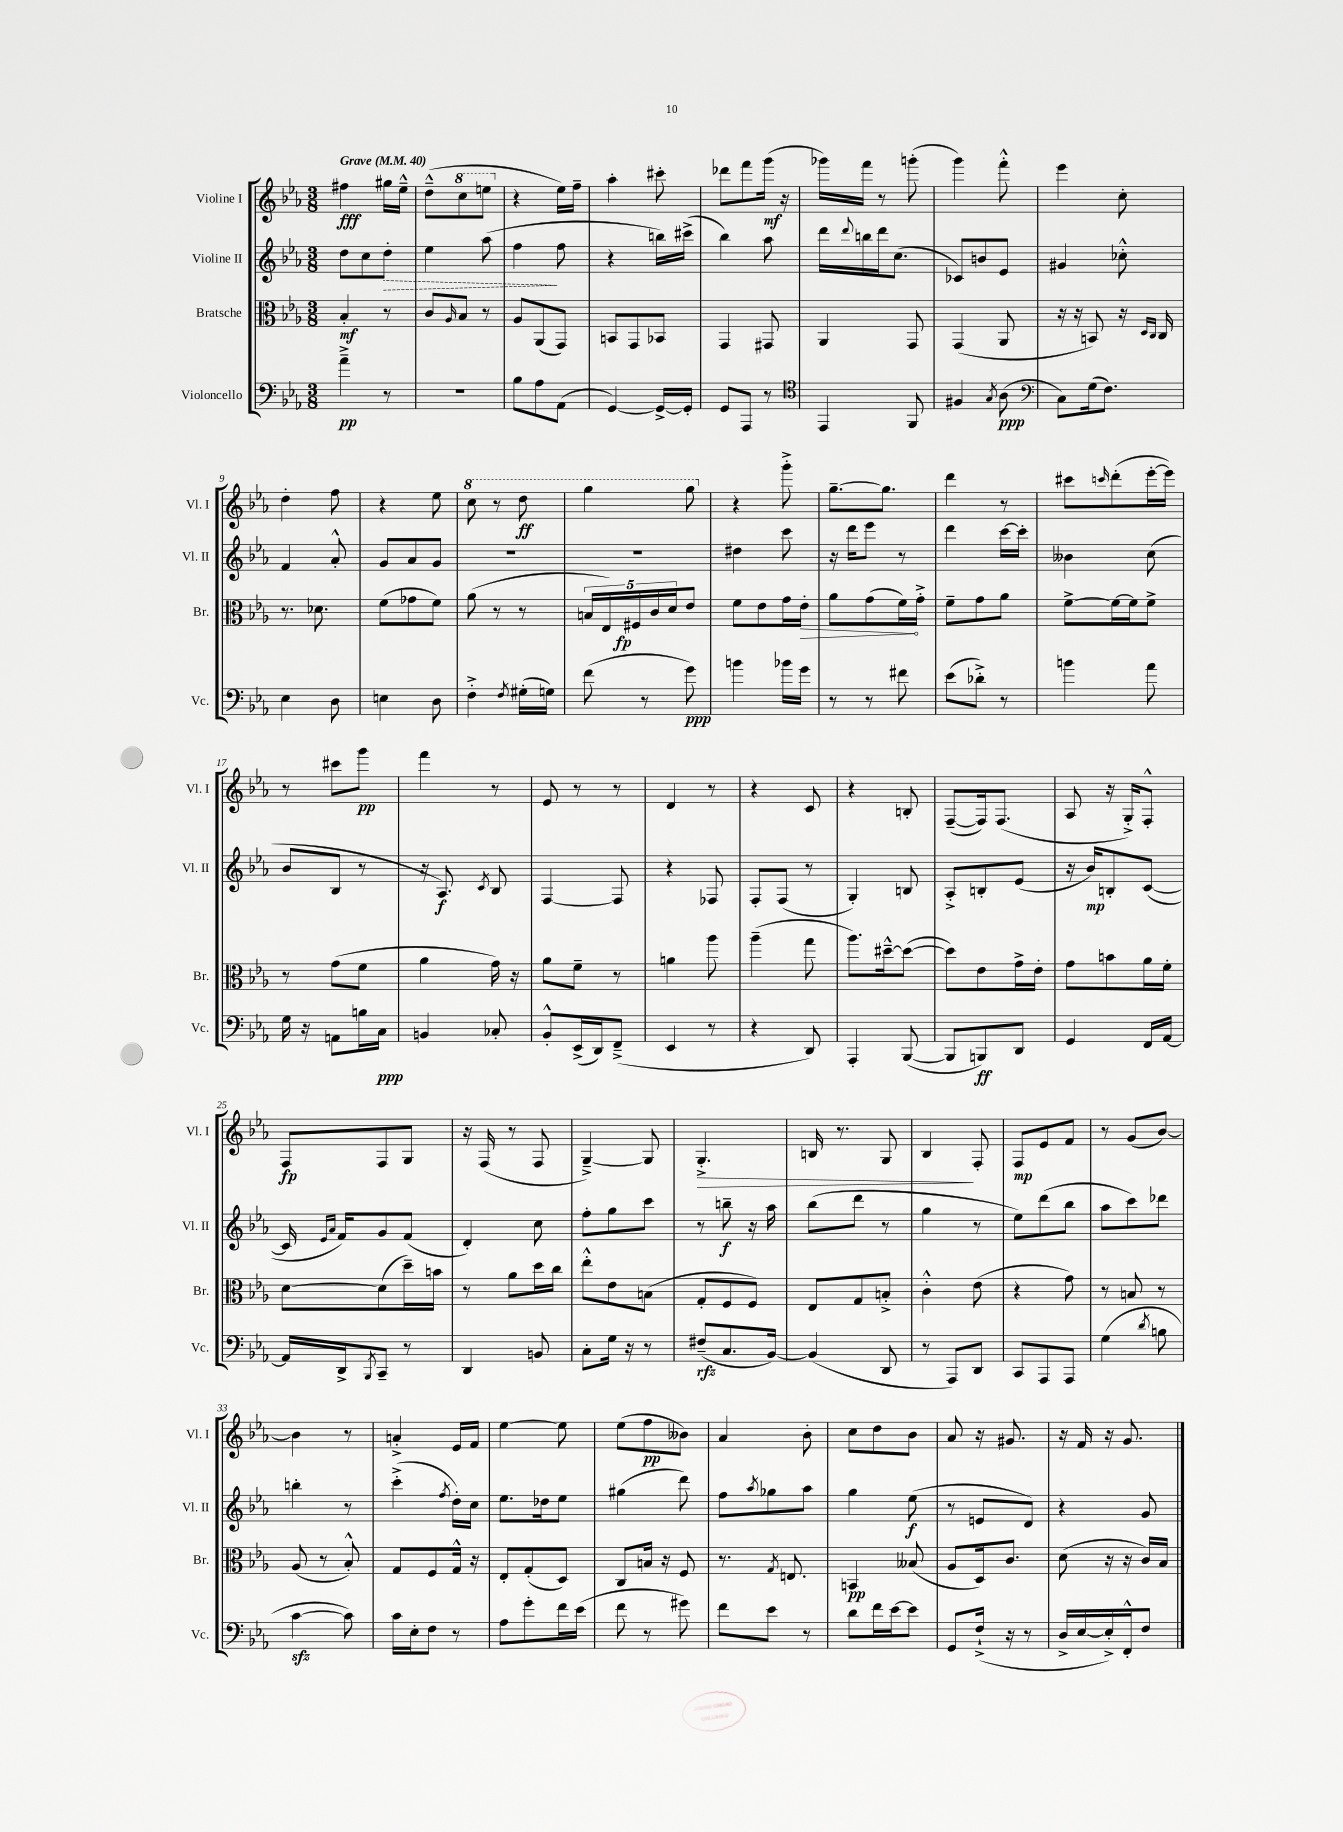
<<
\new StaffGroup <<
\new Staff = "s0" \with { instrumentName = "Violine I" shortInstrumentName = "Vl. I" } {
    \clef treble \key ees \major \numericTimeSignature \time 3/8 \tempo "Grave" 4 = 40
    fis''4\fff gis''16 ees''16---^ |
    d''8---^( \ottava #1 c'''8 e'''8 \ottava #0 |
    r4 ees''16) f''16-- |
    aes''4-. cis'''8-. |
    des'''8 f'''8 g'''16\mf( r16 |
    ges'''16) f'''16 r8 g'''8-.( |
    g'''4) f'''8-.-^ |
    ees'''4 c''8-. |
    d''4-. f''8 |
    r4 ees''8 |
    \ottava #1 c'''8 r8 d'''8\ff |
    g'''4 g'''8 \ottava #0 |
    r4 g'''8-.-> |
    g''8.~-- g''8. |
    d'''4 r8 |
    cis'''8 \grace { c'''16 } d'''8-.( ees'''16~-. ees'''16) |
    r8 cis'''8 g'''8\pp |
    f'''4 r8 |
    ees'8 r8 r8 |
    d'4 r8 |
    r4 c'8 |
    r4 b8-. |
    f8~--( f16) f8.( |
    aes8 r16 g16-.->) f8-.-^ |
    f8\fp f8 g8 |
    r16 f16( r8 f8 |
    g4~--->) g8 |
    g4.-.->\> |
    b16 r8. g8 |
    bes4\! f8-. |
    f8\mp ees'8 f'8 |
    r8 g'8( bes'8~) |
    bes'4 r8 |
    a'4-.-> ees'16 f'16 |
    ees''4~ ees''8 |
    ees''8( f''8\pp beses'8) |
    aes'4 bes'8-. |
    c''8 d''8 bes'8 |
    aes'8 r16 gis'8. |
    r16 f'16 r16 g'8. \bar "|." |
}
\new Staff = "s1" \with { instrumentName = "Violine II" shortInstrumentName = "Vl. II" } {
    \clef treble \key ees \major \numericTimeSignature \time 3/8
    d''8 c''8 \once \override Hairpin.style = #'dashed-line d''8-.\> |
    ees''4 aes''8( |
    f''4\! f''8 |
    r4 b''16) cis'''16->( |
    bes''4) aes''8 |
    d'''16 \appoggiatura { d'''8 } b''16 d'''16 c''8.( |
    ces'8) b'8 ees'8 |
    gis'4 ces''8-.-^ |
    f'4 aes'8-.-^ |
    g'8 aes'8 g'8 |
    R4. |
    R4. |
    dis''4 c'''8 |
    r16 d'''16 ees'''8 r8 |
    d'''4 c'''16~ c'''16-. |
    beses'4 c''8( |
    bes'8 bes8 r8 |
    r16 aes8.\f) \acciaccatura { c'8 } bes8 |
    f4~ f8 |
    r4 fes8 |
    f8-. f8( r8 |
    g4-.) b8 |
    aes8-.-> b8-. ees'8( |
    r16 bes'16\mp) b8-. c'8~( |
    c'16 \grace { ees'16 aes'16 } f'16) g'8 f'8( |
    d'4-.) c''8 |
    f''8-. g''8 c'''8 |
    r8 b''8--\f r16 aes''16 |
    bes''8( d'''8 r8 |
    g''4 r8 |
    ees''8) d'''8( bes''8 |
    aes''8 c'''8) des'''8 |
    b''4-. r8 |
    c'''4-.->( \acciaccatura { f''8 } d''16-.) c''16 |
    ees''8. des''16 ees''8 |
    gis''4( d'''8) |
    f''8 \acciaccatura { aes''8 } ges''8 aes''8 |
    g''4 ees''8\f( |
    r8 e'8 d'8) |
    r4 g'8 \bar "|." |
}
\new Staff = "s2" \with { instrumentName = "Bratsche" shortInstrumentName = "Br." } {
    \clef alto \key ees \major \numericTimeSignature \time 3/8
    bes4-.\mf r8 |
    c'8 \grace { aes16 } bes8 r8 |
    aes8 aes,8( g,8) |
    b,8 g,8 bes,8 |
    g,4 gis,8 |
    aes,4 g,8 |
    g,4( aes,8 |
    r16 r16 b,8) r16 \grace { d16 c16 } c16 |
    r8. des'8. |
    f'8( ges'8 f'8) |
    aes'8( r8 r8 |
    \tuplet 5/4 { b16 ees16) fis16\fp c'16 d'16 } ees'8 |
    f'8 ees'8 g'16 \once \override Hairpin.circled-tip = ##t ees'16-.\> |
    aes'8 g'8( f'16\!) g'16-.-> |
    f'8-- g'8 aes'8 |
    f'8~-> f'16~ f'16 f'8-> |
    r8 g'8( f'8 |
    aes'4 g'16) r16 |
    aes'8 f'8-- r8 |
    a'4 aes''8 |
    aes''4--( g''8 |
    aes''8.) dis''16~---^ dis''8~( |
    dis''8) ees'8 g'16-> ees'16-. |
    g'8 b'8 aes'16 f'16-. |
    d'8~ d'8( d''16--) b'16 |
    r8 aes'8 d''16 c''16 |
    ees''8-.-^ ees'8 b8( |
    g8-. f8 f8) |
    ees8 g8 b8-.-> |
    c'4-.-^ ees'8( |
    r4 g'8) |
    r8 b8 r8 |
    aes8( r8 bes8-.-^) |
    g8 f8 g16-^ r16 |
    ees8-. g8-.( d8) |
    c8 b16 r16 f8 |
    r8. \acciaccatura { g8 } e8. |
    b,4\pp beses8( |
    aes8 d16) c'8. |
    d'8( r16 r16 c'16) bes16 \bar "|." |
}
\new Staff = "s3" \with { instrumentName = "Violoncello" shortInstrumentName = "Vc." } {
    \clef bass \key ees \major \numericTimeSignature \time 3/8
    aes'4--->\pp r8 |
    R4. |
    bes8 aes8 aes,8( |
    g,4~) g,16~-> g,16-. |
    g,8 aes,,8 r8 |
    \clef tenor ees,4 f,8 |
    fis4 \acciaccatura { g8 } aes8\ppp( |
    \clef bass c8) g16( f8.) |
    ees4 d8 |
    e4 d8 |
    f4-.-> \acciaccatura { f8 } gis16-.( g16) |
    f'8( r8 g'8\ppp) |
    b'4 bes'16 g'16 |
    r8 r8 fis'8 |
    ees'8( des'8-.->) r8 |
    b'4 aes'8 |
    g16 r16 a,8 b16 c16\ppp |
    b,4 ces8-. |
    bes,8-.-^ ees,16->( d,16) f,8--->( |
    ees,4 r8 |
    r4 d,8) |
    aes,,4-. bes,,8~( |
    bes,,8 b,,8\ff) d,8 |
    g,4 f,16 aes,16~ |
    aes,16 d,16-> \acciaccatura { bes,,8 } c,8-- r8 |
    d,4 b,8 |
    c8-. g16 r16 r8 |
    fis8--\rfz( c8. bes,16~) |
    bes,4( d,8 |
    r8 aes,,8) d,8 |
    c,8 aes,,8 aes,,8 |
    g4( \acciaccatura { d'8 } b8 |
    c'4~\sfz c'8) |
    c'16 ees16-. f8 r8 |
    aes8 g'8-. f'16 ees'16( |
    f'8 r8 gis'8) |
    f'8 ees'8 r8 |
    d'8 f'16 ees'16~ ees'8 |
    g,8 f16-!->( r16 r8 |
    d16-> ees16~ ees16-.->) f,16-.-^ f8 \bar "|." |
}
>>
>>
